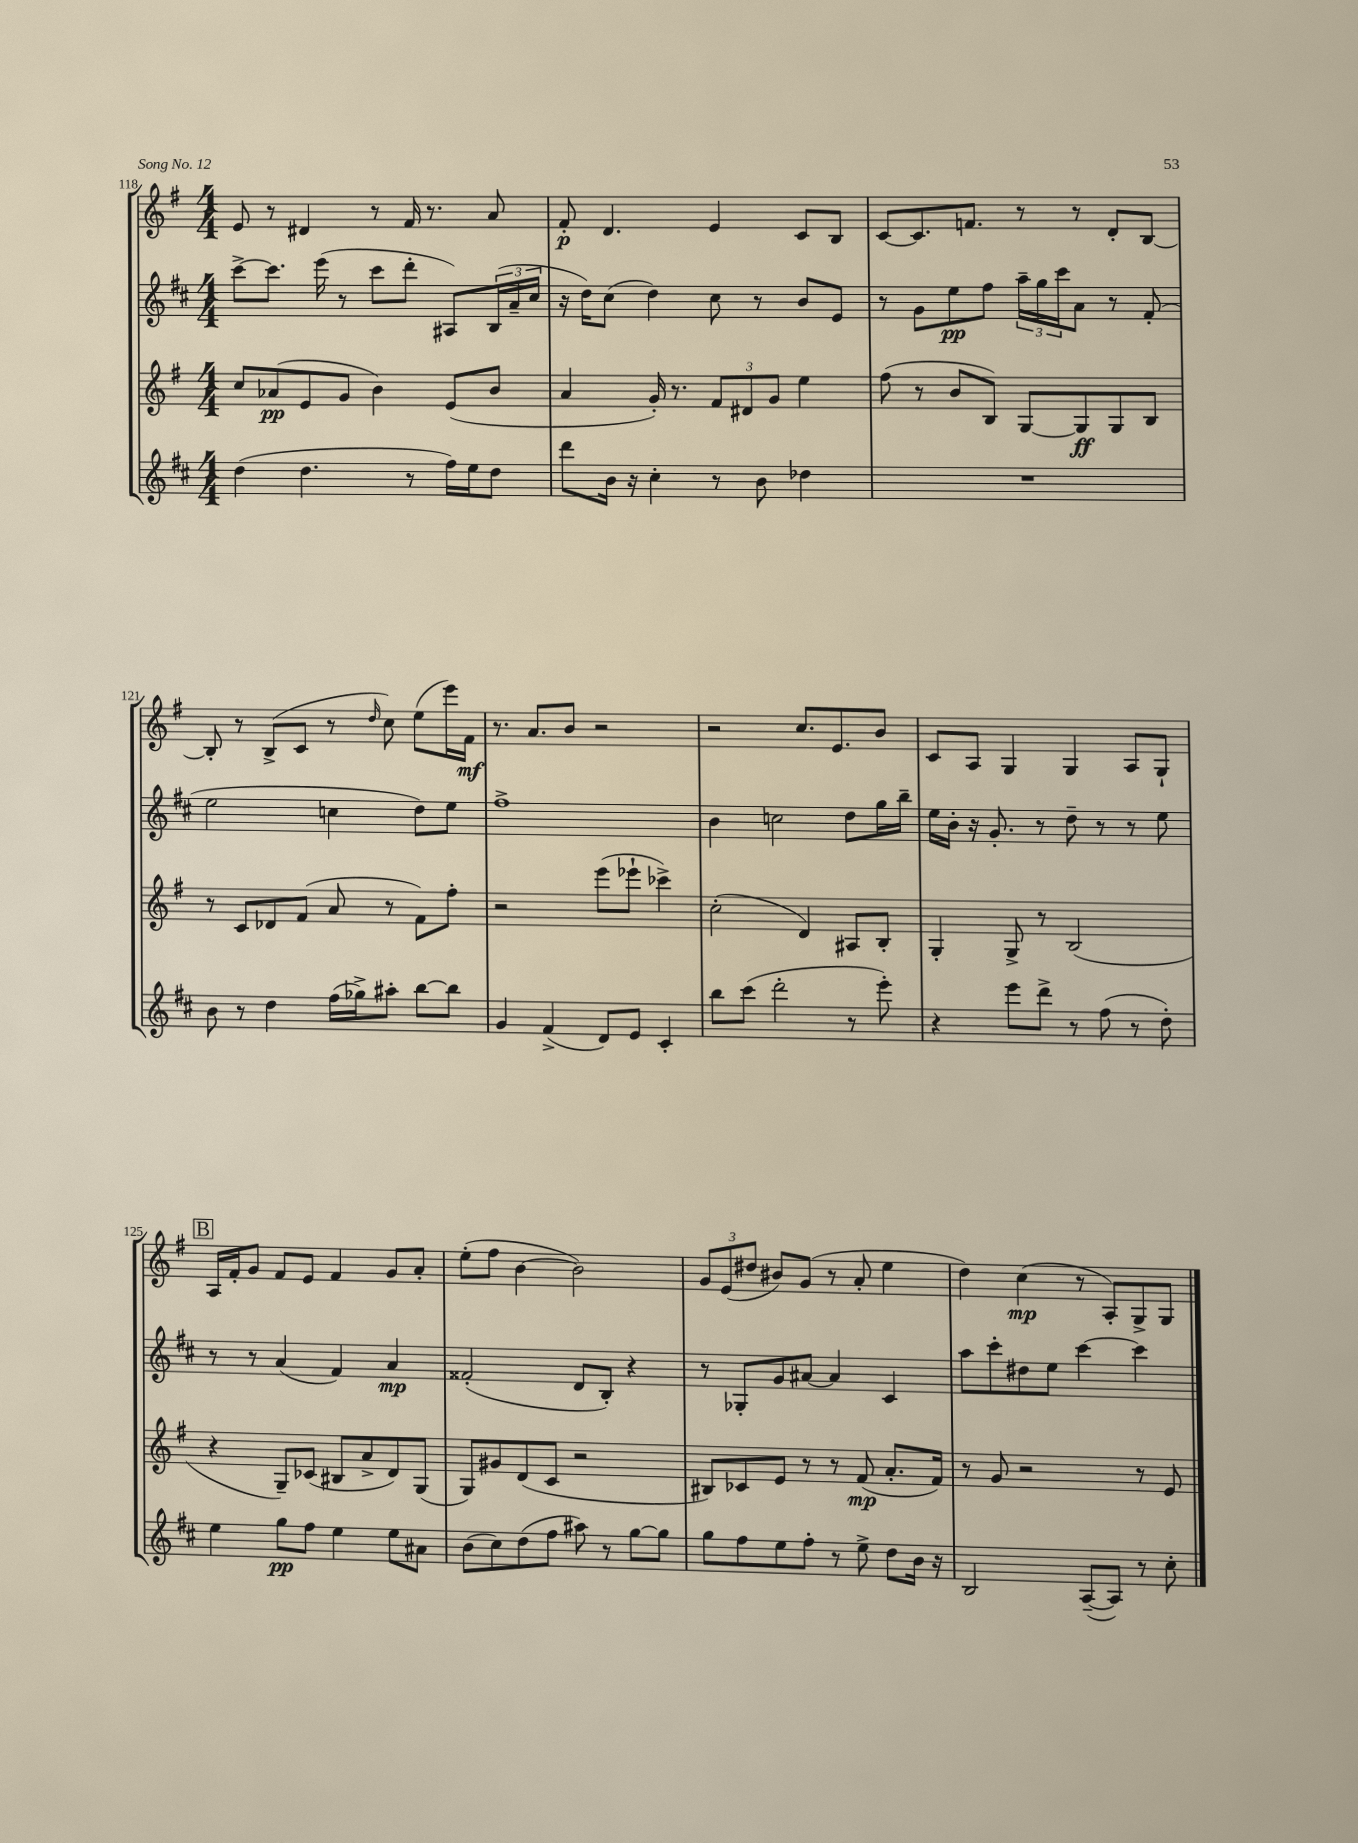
<<
\new StaffGroup <<
\new Staff = "s0" {
    \clef treble \key g \major \numericTimeSignature \time 4/4
    e'8 r8 dis'4 r8 fis'16 r8. a'8 |
    fis'8-.\p d'4. e'4 c'8 b8 |
    c'8~ c'8. f'8. r8 r8 d'8-. b8~ |
    b8-. r8 b8->( c'8 r8 \grace { d''16 } c''8) e''8( e'''16) fis'16\mf |
    r8. a'8. b'8 r2 |
    r2 c''8. e'8. b'8 |
    c'8 a8 g4 g4 a8 g8-! |
    \mark \markup { \box "B" } a16 fis'16-. g'8 fis'8 e'8 fis'4 g'8 a'8-. |
    e''8-.( fis''8 b'4~ b'2) |
    \tuplet 3/2 { g'8 e'8( dis''8 } bis'8) g'8( r8 a'8-. e''4 |
    d''4) c''4\mp( r8 a8-.) g8-> g8 \bar "|." |
}
\new Staff = "s1" {
    \clef treble \key d \major \numericTimeSignature \time 4/4
    cis'''8~-> cis'''8. e'''16( r8 cis'''8 d'''8-. ais8) \tuplet 3/2 { b16( a'16-- cis''16 } |
    r16 d''16) cis''8( d''4) cis''8 r8 b'8 e'8 |
    r8 g'8 e''8\pp fis''8 \tuplet 3/2 { a''16-- g''16 cis'''16 } a'8 r8 fis'8-.( |
    e''2 c''4 d''8) e''8 |
    fis''1-> |
    b'4 c''2 d''8 g''16 b''16-- |
    e''16 b'16-. r16 g'8.-. r8 d''8-- r8 r8 e''8 |
    \mark \markup { \box "B" } r8 r8 a'4( fis'4) a'4\mp |
    fisis'2-.( d'8 b8-.) r4 |
    r8 ges8-. g'8 ais'8~ ais'4 cis'4 |
    a''8 cis'''8-. dis''8 e''8 cis'''4~ cis'''4 \bar "|." |
}
\new Staff = "s2" {
    \clef treble \key g \major \numericTimeSignature \time 4/4
    c''8 aes'8\pp( e'8 g'8 b'4) e'8( b'8 |
    a'4 g'16-.) r8. \tuplet 3/2 { fis'8 dis'8 g'8 } e''4 |
    fis''8( r8 b'8 b8) g8~ g8\ff g8 b8 |
    r8 c'8 des'8 fis'8( a'8 r8 fis'8) fis''8-. |
    r2 e'''8( ees'''8-! ces'''4->) |
    c''2-.( d'4) ais8 b8-. |
    g4-. g8-> r8 b2( |
    \mark \markup { \box "B" } r4 g8--) ces'8( bis8 a'8-> d'8) g8( |
    g8) gis'8 d'8( c'8 r2 |
    bis8) ces'8 e'8 r8 r8 fis'8\mp( a'8.-. fis'16) |
    r8 g'8 r2 r8 e'8 \bar "|." |
}
\new Staff = "s3" {
    \clef treble \key d \major \numericTimeSignature \time 4/4
    d''4( d''4. r8 fis''16) e''16 d''8 |
    d'''8 b'16 r16 cis''4-. r8 b'8 des''4 |
    R1 |
    b'8 r8 d''4 fis''16( ges''16->) ais''8-. b''8~ b''8 |
    g'4 fis'4->( d'8) e'8 cis'4-. |
    b''8 cis'''8( d'''2-. r8 e'''8-.) |
    r4 e'''8 d'''8-> r8 fis''8( r8 d''8-.) |
    \mark \markup { \box "B" } e''4 g''8\pp fis''8 e''4 e''8 ais'8 |
    b'8( cis''8) d''8( fis''8 ais''8) r8 g''8~ g''8 |
    g''8 fis''8 e''8 fis''8-. r8 e''8-> d''8 b'16 r16 |
    b2 a8~--( a8) r8 cis''8-. \bar "|." |
}
>>
>>
\layout { \context { \Score currentBarNumber = #118 } }
